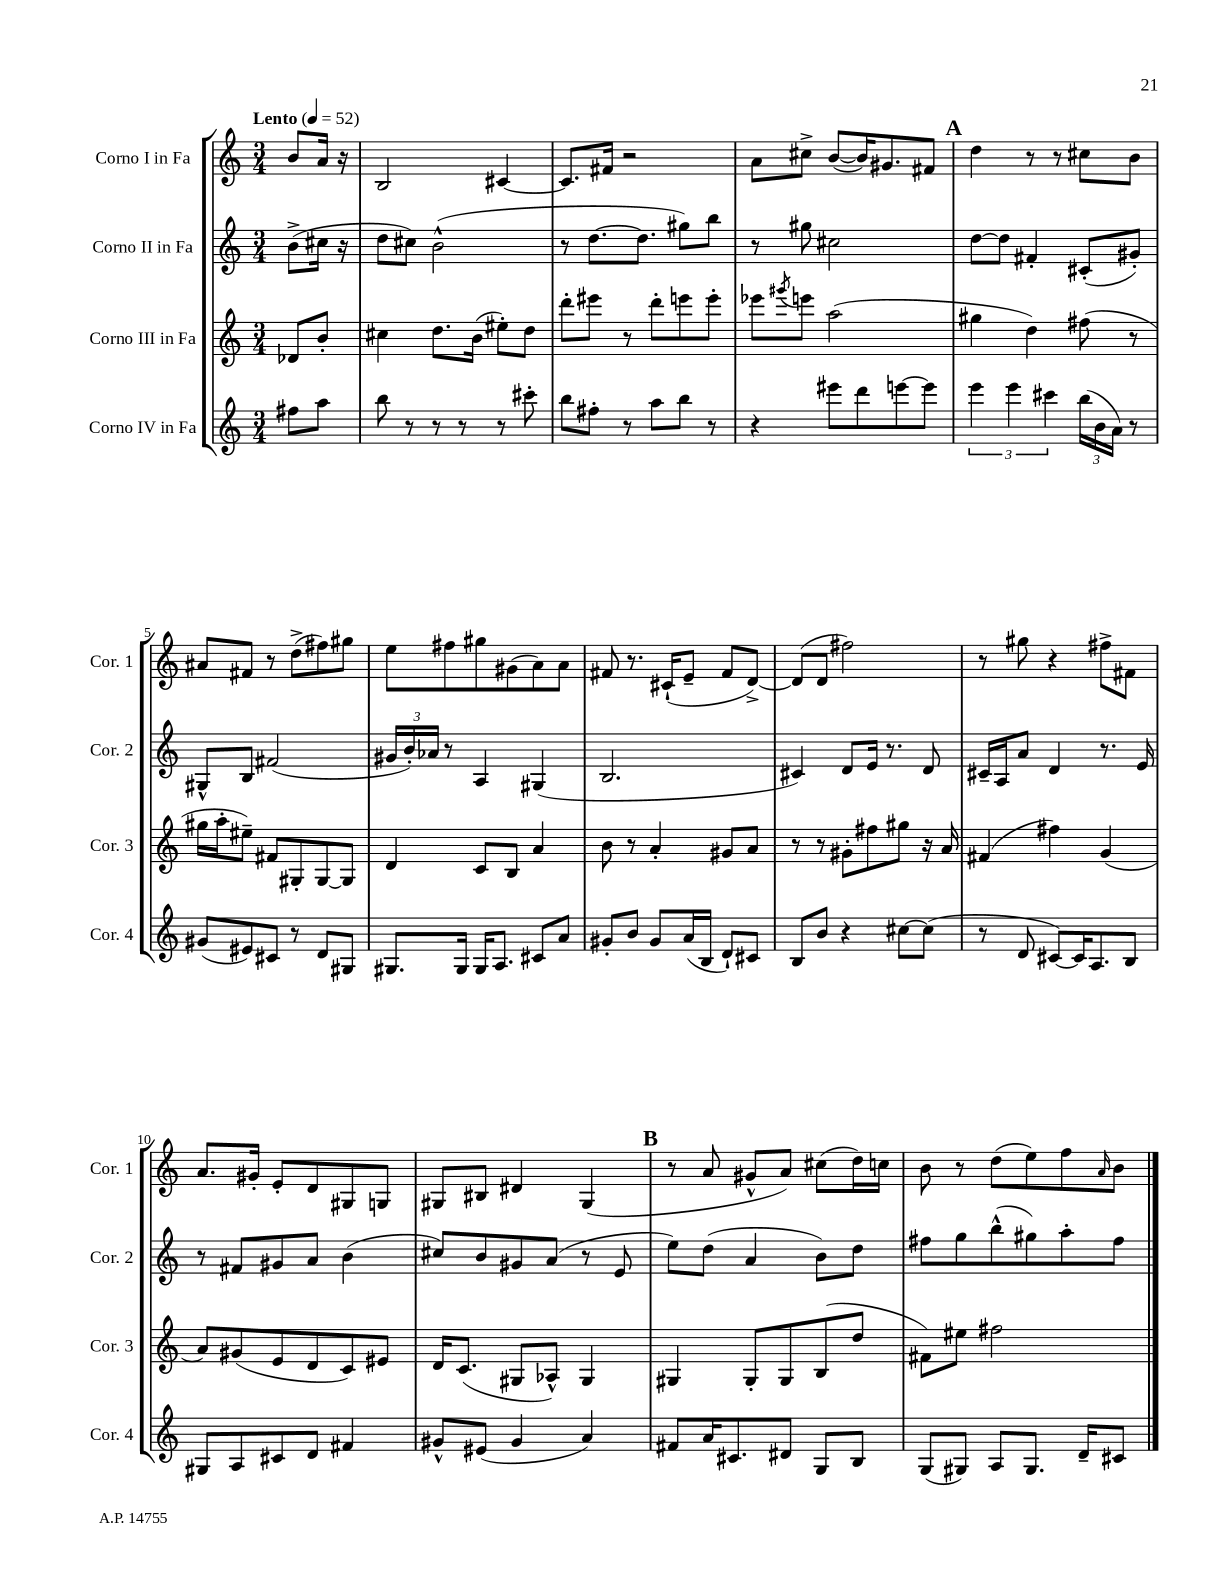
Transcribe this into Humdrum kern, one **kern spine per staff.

**kern	**kern	**kern	**kern
*staff4	*staff3	*staff2	*staff1
*clefG2	*clefG2	*clefG2	*clefG2
*k[]	*k[]	*k[]	*k[]
*M3/4	*M3/4	*M3/4	*M3/4
*MM52	*MM52	*MM52	*MM52
8ff#	8d-	(8b^	8b
8aa	8b'	16cc#	16a
.	.	16r	16r
=	=	=	=
8bb	4cc#	8dd	2B
8r	.	8cc#)	.
8r	8.dd	(2b^^	.
8r	.	.	.
.	(16b	.	.
8r	8ee#')	.	[4c#
8ccc#'	8dd	.	.
=	=	=	=
8bb	8ddd'	8r	8.c#]
8ff#'	8eee#	[8.dd	.
.	.	.	16f#
8r	8r	.	2r
.	.	8.dd]	.
8aa	8ddd'	.	.
8bb	8eee	8gg#)	.
8r	8eee'	8bb	.
=	=	=	=
4r	8eee-	8r	8a
.	8qggg#	.	.
.	8eee	8gg#	8cc#^
8eee#	(2aa	2cc#	([8b
8ddd	.	.	16b])
.	.	.	8.g#
[8eee	.	.	.
8eee]	.	.	8f#
=	=	=	=
6eee	4gg#	[8dd	4dd
.	.	8dd]	.
6eee	.	.	.
.	4dd)	4f#'	8r
6ccc#	.	.	.
.	.	.	8r
(24bb	(8ff#	(8c#'	8cc#
24b	.	.	.
24a)	.	.	.
8r	8r	8g#')	8b
=	=	=	=
(8g#	16gg#	8G#^^	8a#
.	16aa'	.	.
8e#)	8ee#~)	8B	8f#
8c#	8f#	(2f#	8r
8r	8G#'	.	(8dd^
8d	[8G#	.	8ff#)
8G#	8G#]	.	8gg#
=	=	=	=
8.G#	4d	24g#	8ee
.	.	24b')	.
.	.	24a-	.
.	.	8r	8ff#
16G#	.	.	.
16G#	8c	4A	8gg#
8.A	.	.	.
.	8B	.	(8g#
8c#	4a	(4G#	8a)
8a	.	.	8a
=	=	=	=
8g#'	8b	2.B	8f#
8b	8r	.	8.r
8g#	4a'	.	.
.	.	.	(16c#`
(16a	.	.	8e~
16B	.	.	.
8d`)	8g#	.	8f#
8c#	8a	.	[8d^)
=	=	=	=
8B	8r	4c#)	(8d]
8b	8r	.	8d
4r	8g#'	8d	2ff#)
.	8ff#	16e	.
.	.	8.r	.
[8cc#	8gg#	.	.
(8cc#]	16r	8d	.
.	16a	.	.
=	=	=	=
8r	(4f#	16c#~	8r
.	.	16A	.
8d	.	8a	8gg#
[8c#)	4ff#)	4d	4r
16c#]	.	.	.
8.A	.	.	.
.	(4g	8.r	8ff#^
8B	.	.	8f#
.	.	16e	.
=	=	=	=
8G#	8a)	8r	8.a
8A	(8g#	8f#	.
.	.	.	16g#'
8c#	8e	8g#	8e'
8d	8d	8a	8d
4f#	8c)	(4b	8G#
.	8e#	.	8G
=	=	=	=
8g#^^	16d	8cc#)	8G#
.	(8.c	.	.
(8e#	.	8b	8B#
4g#	8G#	8g#	4d#
.	8A-^^)	(8a	.
4a)	4G#	8r	(4G#
.	.	8e	.
=	=	=	=
8f#	4G#	8ee)	8r
16a	.	(8dd	8a
8.c#	.	.	.
.	8G#'	4a	8g#^^
8d#	8G#	.	8a)
8G	(8B	8b)	(8cc#
8B	8dd	8dd	16dd)
.	.	.	16cc
=	=	=	=
(8G	8f#)	8ff#	8b
8G#)	8ee#	8gg	8r
8A	2ff#	(8bb^^	(8dd
8.G#	.	8gg#)	8ee)
.	.	8aa'	8ff
16d~	.	.	.
.	.	.	16qqa
8c#	.	8ff#	8b
==	==	==	==
*-	*-	*-	*-
